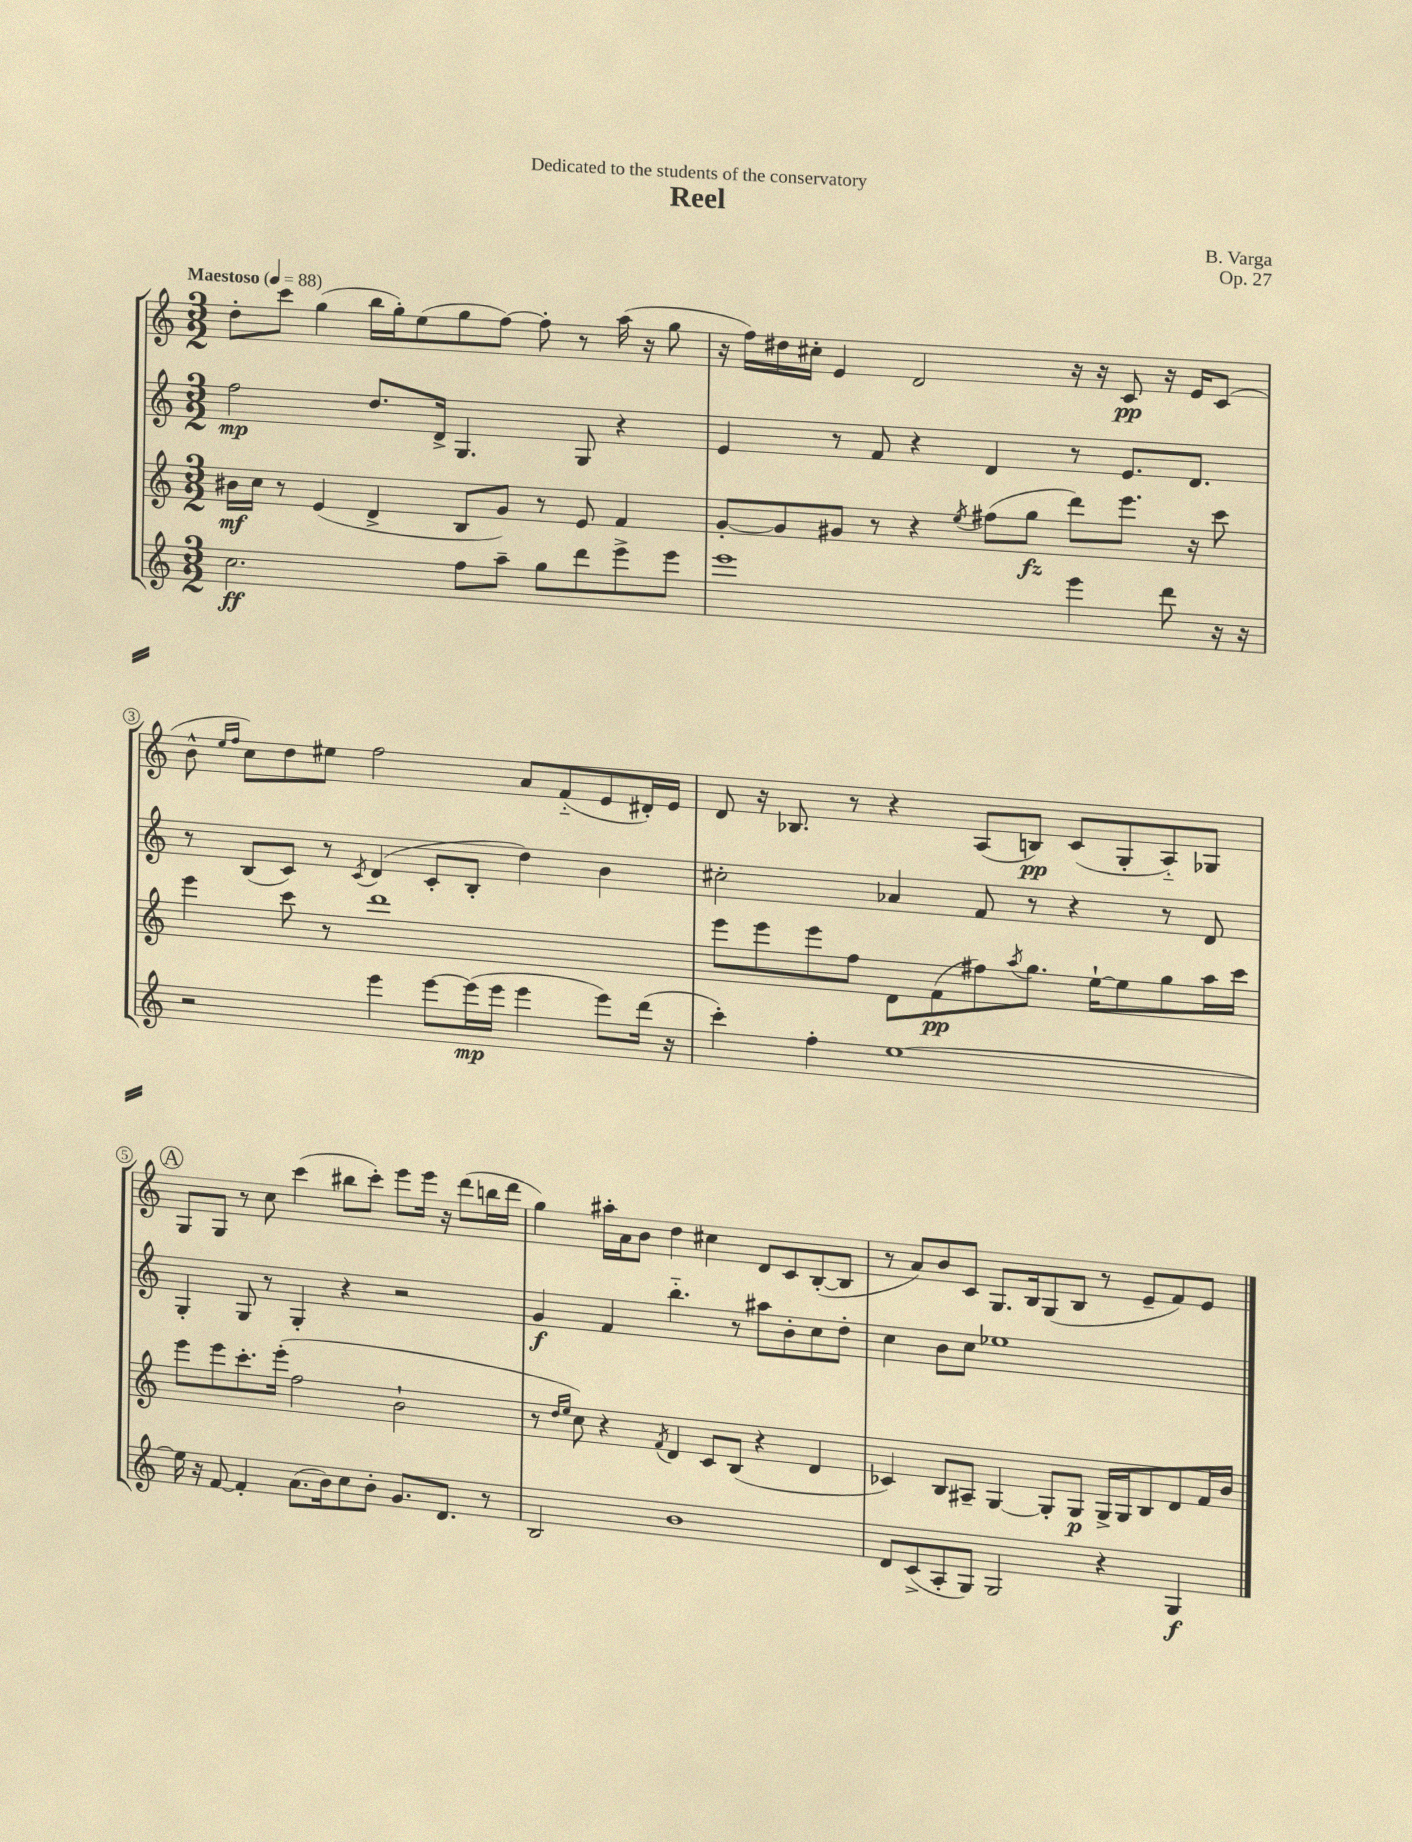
\header { title = "Reel" composer = "B. Varga" dedication = "Dedicated to the students of the conservatory" opus = "Op. 27" }
<<
\new StaffGroup <<
\new Staff = "s0" {
    \clef treble \key c \major \numericTimeSignature \time 3/2 \tempo "Maestoso" 4 = 88
    d''8-. c'''8 g''4( b''16 g''16-.) e''8( g''8 f''8~) f''8-. r8 a''16( r16 g''8 |
    r16 f''16) dis''16 cis''16-. e'4 d'2 r16 r16 c'8\pp r16 e'16 c'8( |
    b'8-^ \grace { e''16 f''16 } c''8) d''8 eis''8 f''2 a'8 f'8-_( e'8 dis'16-.) e'16 |
    d'8 r16 bes8. r8 r4 a8( b8\pp) c'8( g8-. a8-_) ges8 |
    \mark \markup { \circle "A" } g8 g8 r8 c''8 c'''4( bis''8 c'''8-.) e'''8 e'''16 r16 d'''8( b''16 d'''16 |
    g''4) ais''16-. a'16 b'8 d''4 cis''4 d'8 c'8 b8~-.( b8 |
    r8 a'8) b'8 c'8 g8. b16 g8( b8 r8 e'8-- f'8) e'8 \bar "|." |
}
\new Staff = "s1" {
    \clef treble \key c \major \numericTimeSignature \time 3/2
    f''2\mp d''8. d'16-> g4. g8 r4 |
    e'4 r8 f'8 r4 d'4 r8 e'8. d'8. |
    r8 b8( c'8) r8 \acciaccatura { c'8 } d'4( c'8-. b8-. d''4) b'4 |
    cis''2-. aes'4 f'8 r8 r4 r8 d'8 |
    \mark \markup { \circle "A" } g4-. g8 r8 g4-. r4 r2 |
    g'4\f f'4 b''4.-_ r8 ais''8 b'8-. c''8 d''8-. |
    c''4 b'8 c''8 ees''1 \bar "|." |
}
\new Staff = "s2" {
    \clef treble \key c \major \numericTimeSignature \time 3/2
    bis'16\mf c''16 r8 e'4( d'4-> b8 g'8) r8 e'8 f'4 |
    g'8~-. g'8 gis'8 r8 r4 \acciaccatura { e''8 } fis''8( g''8\fz d'''8) e'''8. r16 c'''8 |
    e'''4 c'''8 r8 d'''1 |
    e'''8 e'''8 e'''8 f''8 d'8 f'8\pp( fis''8) \acciaccatura { a''8 } g''8. e''16~-! e''8 g''8 a''16 c'''16 |
    \mark \markup { \circle "A" } e'''8 e'''8 c'''8.-. e'''16-.( f''2 b'2-! |
    r8 \grace { d''16 e''16 } c''8) r4 \acciaccatura { f'8 } d'4 c'8 b8( r4 d'4 |
    ces'4) b8 ais8-- g4~ g8-. g8\p g16-> g16 b8 d'8 f'16 b'16 \bar "|." |
}
\new Staff = "s3" {
    \clef treble \key c \major \numericTimeSignature \time 3/2
    c''2.\ff f''8 a''8-- g''8 d'''8 e'''8-> e'''8 |
    e'''1 e'''4 d'''8 r16 r16 |
    r2 e'''4 e'''8~ e'''16\mp( e'''16 e'''4 e'''8) d'''16( r16 |
    c'''4-.) f''4-. e''1~ |
    \mark \markup { \circle "A" } e''16 r16 f'8~ f'4-. a'8.( b'16) c''8 b'8-. g'8. d'8. r8 |
    b2 b'1 |
    d'8 c'8->( a8-. g8) g2 r4 g4\f \bar "|." |
}
>>
>>
\layout { \context { \Score \override BarNumber.stencil = #(make-stencil-circler 0.1 0.3 ly:text-interface::print) } }
